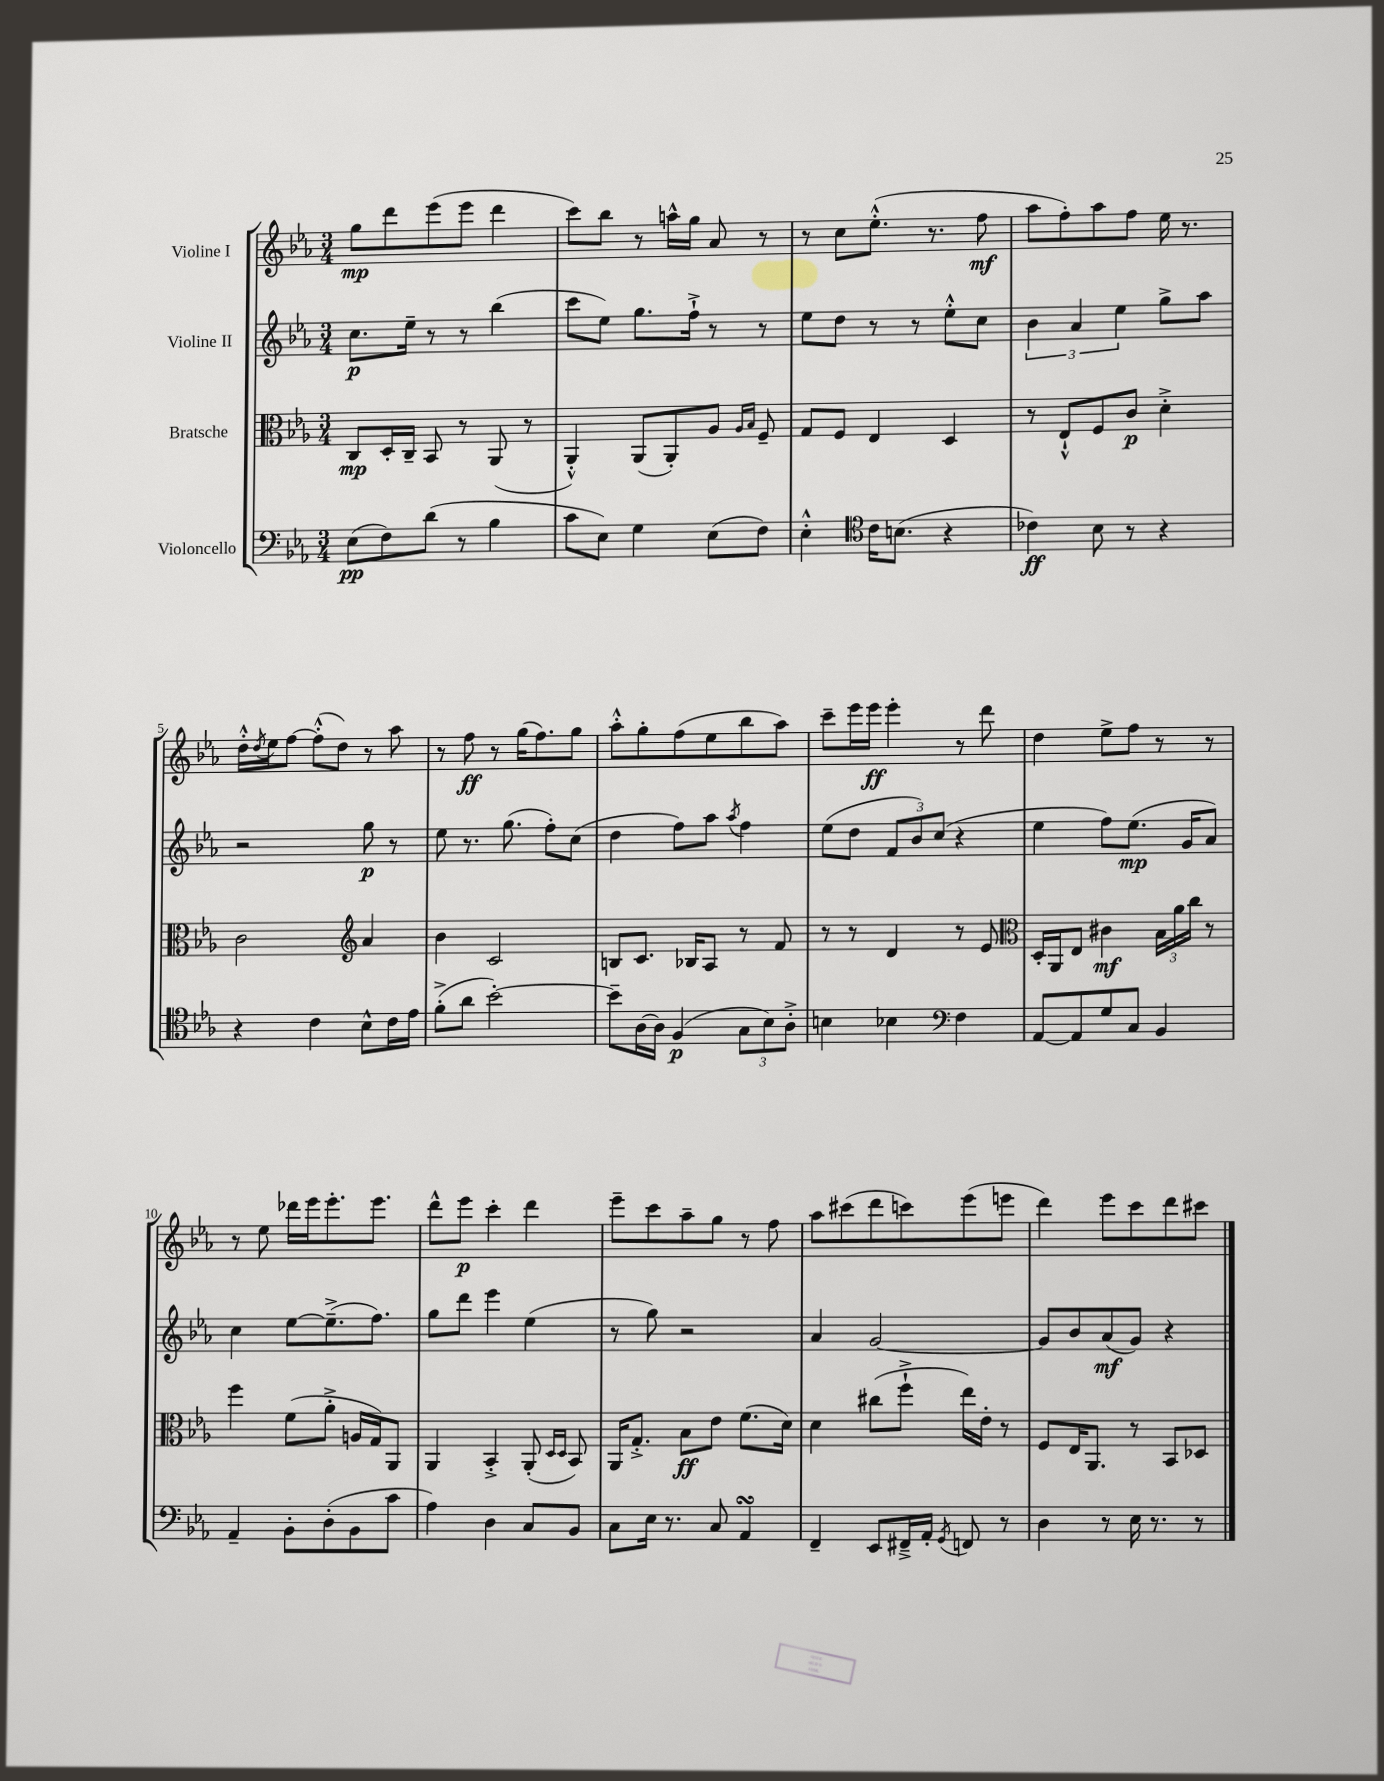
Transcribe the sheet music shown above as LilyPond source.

<<
\new StaffGroup <<
\new Staff = "s0" \with { instrumentName = "Violine I" } {
    \clef treble \key ees \major \numericTimeSignature \time 3/4
    g''8\mp d'''8 ees'''8( ees'''8 d'''4 |
    c'''8) bes''8 r8 a''16-^ g''16 aes'8 r8 |
    r8 c''8 ees''8.-.-^( r8. f''8\mf |
    aes''8 f''8-.) aes''8 f''8 ees''16 r8. |
    d''16-.-^ \acciaccatura { d''8 } ees''16 f''8~ f''8-.-^( d''8) r8 aes''8 |
    r8 f''8\ff r8 g''16( f''8.) g''8 |
    aes''8-.-^ g''8-. f''8( ees''8 bes''8 aes''8) |
    c'''8-- ees'''16 ees'''16\ff ees'''4-. r8 d'''8 |
    d''4 ees''8-> f''8 r8 r8 |
    r8 ees''8 des'''16 ees'''16 ees'''8.-. ees'''8. |
    d'''8-^ ees'''8\p c'''4-. d'''4 |
    ees'''8-- c'''8 aes''8-- g''8 r8 f''8 |
    aes''8 cis'''8( d'''8 c'''8) ees'''8( e'''8 |
    d'''4) ees'''8 c'''8 d'''8 cis'''8 \bar "|." |
}
\new Staff = "s1" \with { instrumentName = "Violine II" } {
    \clef treble \key ees \major \numericTimeSignature \time 3/4
    c''8.\p ees''16-- r8 r8 bes''4( |
    c'''8 ees''8) g''8. f''16-!-> r8 r8 |
    ees''8 d''8 r8 r8 ees''8-.-^ c''8 |
    \tuplet 3/2 { bes'4 aes'4 ees''4 } g''8-> aes''8 |
    r2 g''8\p r8 |
    ees''8 r8. g''8.( f''8-.) c''8( |
    d''4 f''8) aes''8 \acciaccatura { aes''8 } f''4 |
    ees''8( d''8 \tuplet 3/2 { f'8 bes'8) c''8( } r4 |
    ees''4 f''8) ees''8.\mp( g'16 aes'8) |
    c''4 ees''8~ ees''8.--->( f''8.) |
    g''8 d'''8 ees'''4 ees''4( |
    r8 g''8) r2 |
    aes'4 g'2~ |
    g'8 bes'8 aes'8\mf( g'8) r4 \bar "|." |
}
\new Staff = "s2" \with { instrumentName = "Bratsche" } {
    \clef alto \key ees \major \numericTimeSignature \time 3/4
    c8\mp d16-. c16-- bes,8 r8 aes,8( r8 |
    aes,4-.-^) aes,8( aes,8-.) aes8 \grace { aes16 bes16 } f8-- |
    g8 f8 ees4 d4 |
    r8 ees8-!-^ f8 c'8\p d'4-.-> |
    c'2 \clef treble aes'4 |
    bes'4 c'2 |
    b8 c'8. bes16 aes8 r8 f'8 |
    r8 r8 d'4 r8 ees'8 |
    \clef alto d16-. aes,16 ees8 cis'4\mf \tuplet 3/2 { bes16 aes'16 c''16 } r8 |
    f''4 f'8( aes'8-.-> a16 g16) aes,8 |
    aes,4 bes,4-.-> aes,8-.( \grace { d16 d16 } bes,8) |
    aes,16 g8.-.-> bes8\ff ees'8 f'8.( d'16) |
    d'4 cis''8( f''8-!-> ees''16) ees'16-. r8 |
    f8 ees16 aes,8. r8 bes,8 des8 \bar "|." |
}
\new Staff = "s3" \with { instrumentName = "Violoncello" } {
    \clef bass \key ees \major \numericTimeSignature \time 3/4
    ees8\pp( f8) d'8( r8 bes4 |
    c'8 ees8) g4 ees8( f8) |
    ees4-.-^ \clef tenor c'16 b8.( r4 |
    ces'4\ff) bes8 r8 r4 |
    r4 c'4 bes8-^ c'16 ees'16 |
    f'8-.->( aes'8 bes'2~-.) |
    bes'8-- aes16~ aes16 f4\p( \tuplet 3/2 { g8 bes8) aes8-.-> } |
    b4 bes4 \clef bass f4 |
    aes,8~ aes,8 g8 c8 bes,4 |
    aes,4-- bes,8-. d8-.( bes,8 c'8 |
    aes4) d4 c8 bes,8 |
    c8 ees16 r8. c8 aes,4\turn |
    f,4-- ees,8 fis,16---> aes,16-. \acciaccatura { g,8 } f,8 r8 |
    d4 r8 ees16 r8. r8 \bar "|." |
}
>>
>>
